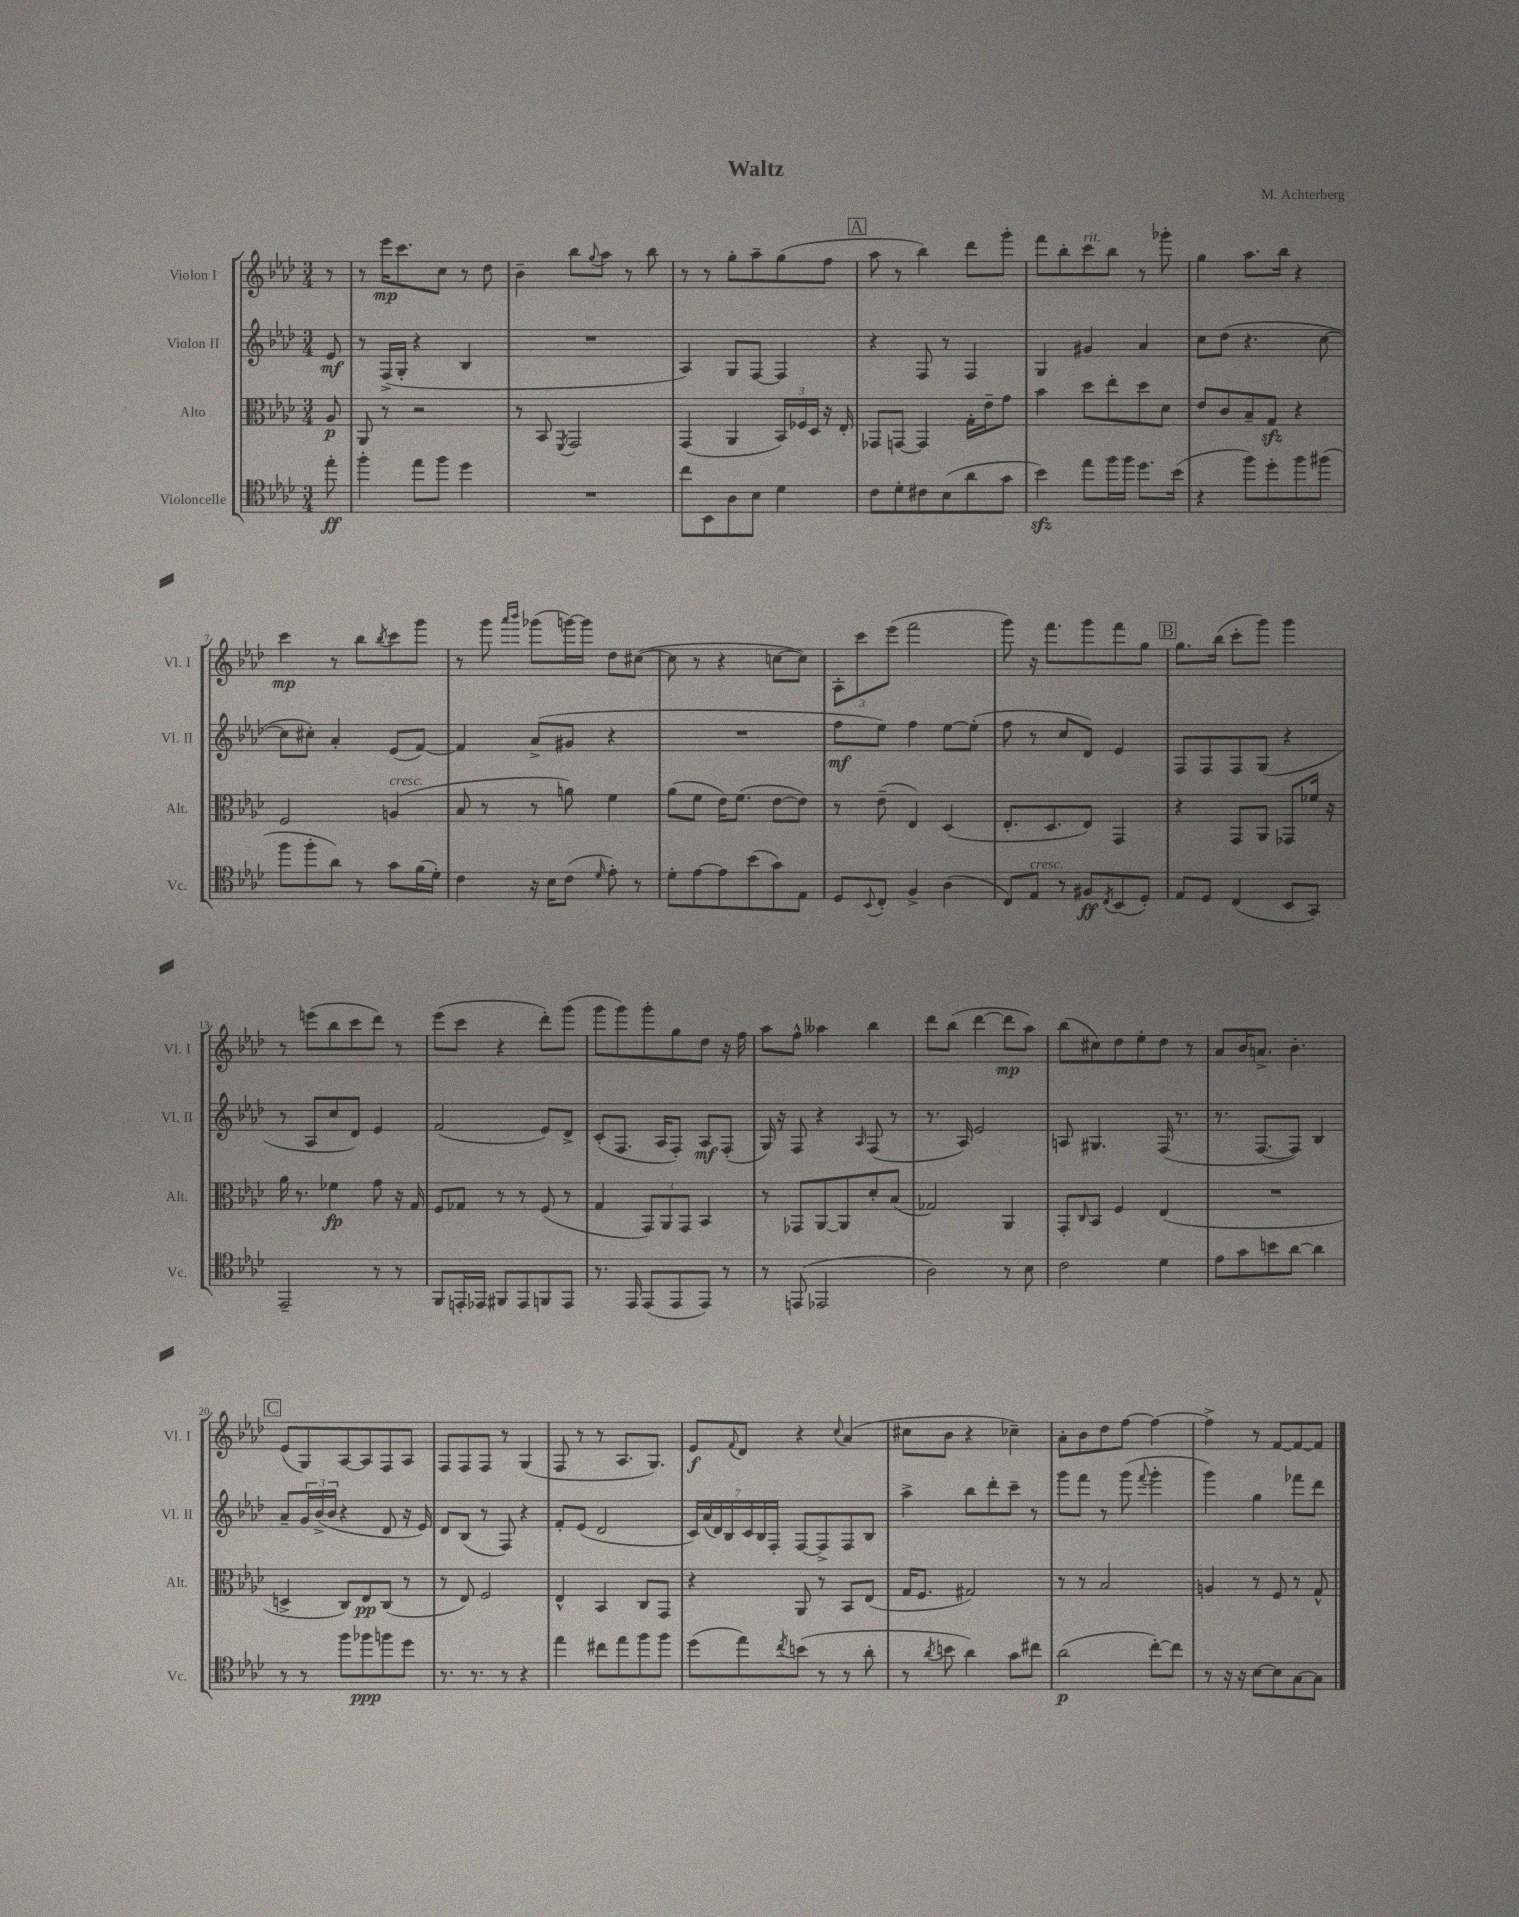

**kern	**kern	**kern	**kern
*staff4	*staff3	*staff2	*staff1
*clefC4	*clefC3	*clefG2	*clefG2
*k[b-e-a-d-]	*k[b-e-a-d-]	*k[b-e-a-d-]	*k[b-e-a-d-]
*M3/4	*M3/4	*M3/4	*M3/4
8ee-'\	8A-/	8e-/	8r
=	=	=	=
4ff'\	8AA-/	8r	8r
.	8r	(16F^/LL	16eee-\LK
.	.	16G'/JJ	8.ccc\
8ee-\L	2r	4r	.
8ff\J	.	.	8cc\J
4dd-\	.	4B-/	8r
.	.	.	8dd-\
=	=	=	=
2.r	8r	2.r	4b-~\
.	8BB-/	.	.
.	8qFF/	.	.
.	2GG/	.	8bb-\L
.	.	.	8qqgg/
.	.	.	8aa-\J
.	.	.	8r
.	.	.	8bb-\
=	=	=	=
8cc\L	(4GG/	4A-/)	8r
8BB-\	.	.	8r
8A-\	4AA-/	8G/L	8gg'\L
8B-\J	.	[8F/J	8aa-~\
4d-\	24BB-/LL)	4F/]	(8gg\
.	24F-/	.	.
.	24D-/JJ	.	.
.	16r	.	8ff\J
.	16E-'/	.	.
=	=	=	=
8c\L	8GG-/L	4r	8aa-\
8d-'\	[8GG/J	.	8r
8c#\	4GG/]	8F/	4bb-\)
(8B-\	.	8r	.
8a-\	16G'\LL	4F/	8ddd-\L
.	16e-~\J	.	.
8g\J	8g\J	.	8ggg'\J
=	=	=	=
4b-\)	4b-\	4G/	8fff\L
.	.	.	8bb-'\
8ee-\L	8dd-\L	4g#/	8ccc\
16ff\L	8ee-'\	.	8bb-\J
16ff\JJ	.	.	.
8.dd-\L	8dd-\	4a-/	8r
.	8d-\J	.	8ggg-'\
(16b-\Jk	.	.	.
=	=	=	=
4r	8e-/L	8cc\L	4gg\
.	8c/	(8dd-\J	.
8ff\L)	8B-~/	4.r	8.aa-\L
8dd-'\	8G/J	.	.
.	.	.	16bb-\Jk
8ff\	4r	.	4r
(8ff#\J	.	[8cc\	.
=	=	=	=
8ff\L	2F/	8cc\]L	4ccc\
8ff'\	.	8cc#'\J)	.
8a-\J)	.	4a-'/	8r
8r	.	.	8bb-\L
.	.	.	8qbb-/
8g\L	(4A/	(8e-/L	8ccc\
(16f\L	.	[8f/J)	8ggg\J
16d-'\JJ)	.	.	.
=	=	=	=
4c\	8B-/	4f/]	8r
.	8r	.	8ggg\
.	.	.	16qqaaa-/LL
.	.	.	16qqbbb-/JJ
16r	8r	(8a-^/L	(8ggg-\L
16B-\LK	.	.	.
(8c\J	8a\)	8g#/J	[16ggg\L)
.	.	.	16ggg\]JJ
16qqd-/	.	.	.
8e-'\)	4f\	4r	8dd-\L
8r	.	.	([8cc#\J
=	=	=	=
8d-'\L	(8a-\L	2.r	8cc#\]
[8e-\	8f\J	.	8r
8e-\]	16e-\LK)	.	4r
.	(8.f\J	.	.
(8b-\	.	.	.
8g\)	[8e-\L	.	[8cc\L
8E-\J	8e-\]J)	.	8cc\]J)
=	=	=	=
8D-/L	8r	8ff\L	12A-'\L
.	.	.	12ccc\
8qqBB-/	.	.	.
8C'/J	(8e-~\	8ee-\J)	.
.	.	.	(12eee-\J
4F^/	4E-/)	4ff\	2fff\
(4A-\	(4D-/	[8ee-\L	.
.	.	(8ee-'\]J	.
=	=	=	=
8C/L)	8.E-'/L	8ff\	8ggg\)
8E-/J	.	8r	16r
.	8.D-/	.	8.fff\L
8r	.	8cc/L	.
8F#/L	8E-/J)	8d-/J)	8ggg\
8qC/	.	.	.
(8BB-/	4GG/	4e-/	8fff\
8D-'/J)	.	.	8gg\J
=	=	=	=
8E-/L	4r	8F/L	8.gg\L
8D-/J	.	8F/	.
.	.	.	(16bb-\Jk
(4C/	8GG/L	8F/	8ccc'\L
.	8AA-/J	(8G/J	8ggg\J)
8BB-/L	8GG-/L	4r	4ggg\
8GG/J)	16f-/Jk	.	.
.	16r	.	.
=	=	=	=
2EE-~/	16a-\	8r	8r
.	8.r	.	.
.	.	8A-/L	(8eee\L
.	4f-\	8cc/	8bb-\
.	.	8d-/J)	8ccc\
8r	8g\	4e-/	8ddd-\J)
8r	16r	.	8r
.	16G/	.	.
=	=	=	=
8FF/L	8F/L	(2f/	(8eee-\L
16EE'/L	8G-/J	.	8ccc\J
16EE-/JJ	.	.	.
8FF#/L	8r	.	4r
8EE-/	8r	.	.
8FF/	(8F/	8e-/L)	8ddd-'\L)
8EE-/J	8r	8d-^/J	(8ggg\J
=	=	=	=
8.r	4G/	(8c'/L	8ggg\L
.	.	8.F/J	8ggg\)
16EE-/	.	.	.
(8EE-/L	12GG/L)	.	8ggg'\
.	.	16A-/LK	.
.	12AA-/	.	.
8EE-/	.	8F'/J)	8gg\
.	12GG/J	.	.
8EE-/J)	4BB-/	8A-/L	8dd-\J
8r	.	(8F'/J	16r
.	.	.	16ff\
=	=	=	=
8r	8r	16G/)	8aa-\L
.	.	16r	.
(8EE/	8GG-/L	8F/	8ff^^\J
2EE-/	[8AA-/	4r	4aa--\
.	8AA-/]	.	.
.	.	16qqA-/	.
.	8d-'/	(8F/	4bb-\
.	(8B-/J	8r	.
=	=	=	=
2A-\)	2G-/)	8.r	8ddd-\L
.	.	.	(8bb-\J
.	.	16A-/)	.
.	.	2e-/	[4ddd-\
8r	4AA-/	.	8ddd-\]L
8B-\	.	.	8aa-\J)
=	=	=	=
2c\	8GG'/L	8A/	(8bb-\L
.	16qqC/	.	.
.	8BB-/J	4.G#/	8cc#\)
.	4F/	.	8dd-\
.	.	.	8ee-'\
4d-\	(4E-/	(16F/	8dd-\J
.	.	8.r	.
.	.	.	8r
=	=	=	=
8e-\L	2.r	8.r	8a-/L
8g\	.	.	16b-/K
.	.	[8.F/L	8.a^/J
8b\	.	.	.
[8a-\J	.	8F/]J)	4.b-'\
4a-\]	.	4B-/	.
=	=	=	=
8r	4D^/	8a-~/L	(8e-/L
8r	.	24g/L	8G/)
.	.	(24b-^/	.
.	.	24b-/JJ	.
8ff\L	8C/L)	4r	[8A-/
8ff-\	8E-/	.	8A-/]
8ff\	(8C/J	8d-/	8F/
8dd-\J	8r	16r	8A-/J
.	.	16e-/)	.
=	=	=	=
8.r	8r	8d-/L	8F/L
.	8E-/)	(8B-/J	8F/
8.r	.	.	.
.	2F/	8r	8F/J
8r	.	8F/)	8r
4r	.	4r	(4G/
=	=	=	=
4ee-\	4E-^^/	8f'/L	8F/
.	.	(8e-/J	8r
8cc#\L	4BB-/	2d-/	8r
8ee-\	.	.	8.A-/L
8ff\	8C/L	.	.
.	.	.	8.G/J)
8ff\J	8GG/J	.	.
=	=	=	=
(8dd-\L	4r	28c/LL)	8e-/L
.	.	(28a-/	.
.	.	28d-/)	.
.	.	28B-/	.
.	.	.	8qqf/
8ee-\)	.	.	8d-/J
.	.	28c/	.
.	.	28B-/	.
.	.	28F'/JJ	.
8qcc/	.	.	.
(8b\J	8AA-/	[8F/L	4r
8r	8r	8F^/]	.
.	.	.	8qqcc/
8r	8BB-/L	8F/	(4a-/
8a-'\	(8E-/J	8B-/J	.
=	=	=	=
8r	16G/LK	4aa-^\	8cc#\L
.	8.F/J	.	.
8qa-/	.	.	.
8b\	.	.	8b-\J
4a-\)	2G#/)	8bb-\L	4r
.	.	8ddd-'\	.
8g\L	.	8ccc~\J	4cc-~\)
8cc#\J	.	8r	.
=	=	=	=
(2a-\	8r	8ggg\L	8a-'\L
.	8r	8fff\J	8b-\
.	2B-/	8r	8dd-\
.	.	(8ggg\	[8ff\J
.	.	8qqfff/	.
[8cc'\L)	.	4ggg'\	4ff\_
8cc\]J	.	.	.
=	=	=	=
8r	4A/	4ggg\)	4ff^\]
16r	.	.	.
16r	.	.	.
[8B-\L	8r	4gg\	8r
8B-\]	8F/	.	[8f/L
[8G\	8r	8fff-\L	8f/_
8G\]J	8G^^/	8ddd-\J	8f/]J
==	==	==	==
*-	*-	*-	*-
